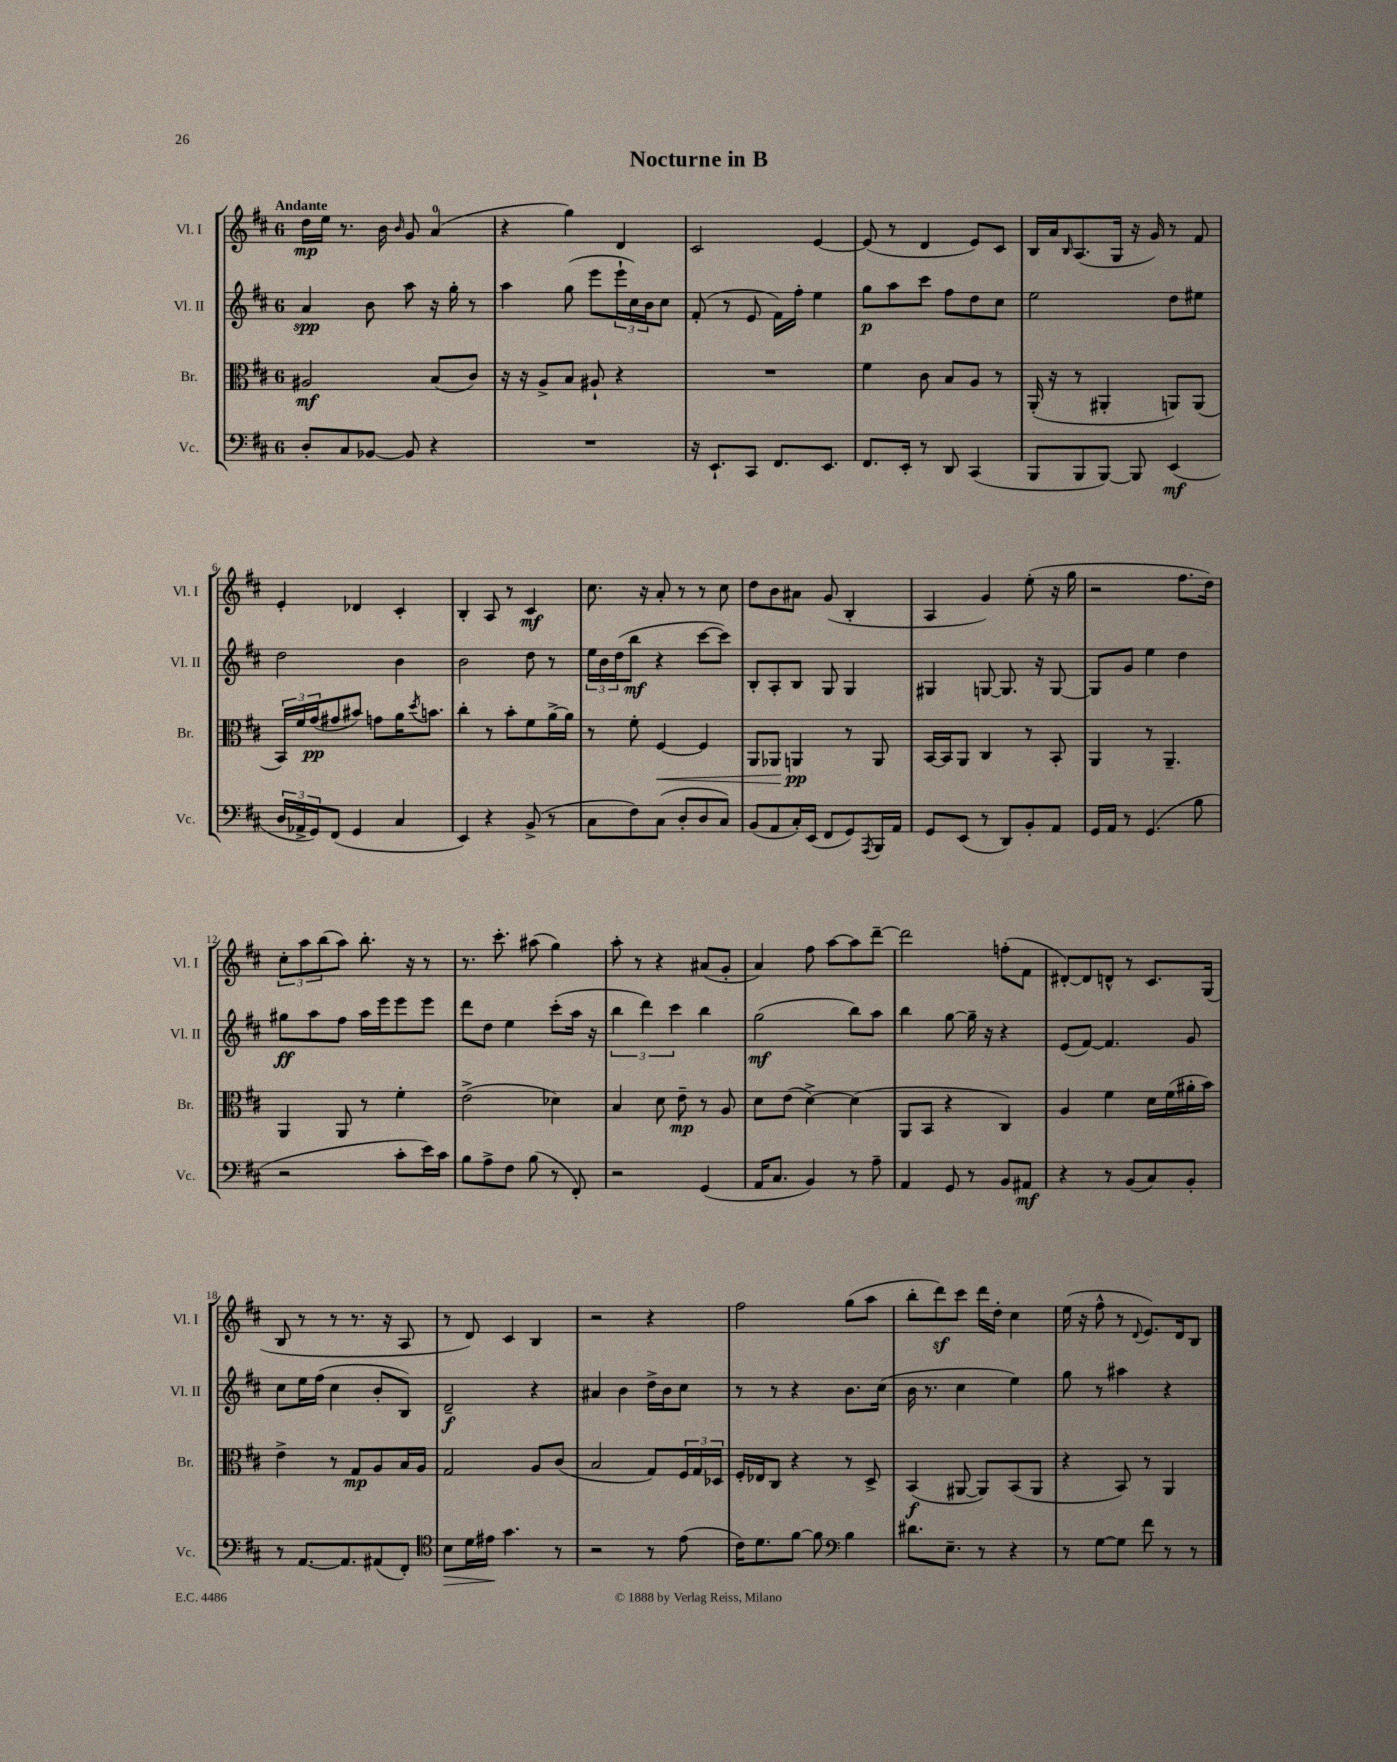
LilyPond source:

\header { title = "Nocturne in B" }
<<
\new StaffGroup <<
\new Staff = "s0" \with { instrumentName = "Vl. I" shortInstrumentName = "Vl. I" } {
    \clef treble \key d \major \once \override Staff.TimeSignature.style = #'single-digit \time 6/8 \tempo "Andante"
    d''16\mp e''16 r8. b'16 \grace { b'16 } g'8 a'4-0( |
    r4 g''4) d'4 |
    cis'2 e'4~ |
    e'8( r8 d'4 e'8) cis'8 |
    b16 a'16 \grace { b16 } a8.( g16 r16 g'16) r8 fis'8 |
    e'4-. des'4 cis'4-. |
    b4-. a8 r8 cis'4\mf |
    cis''8. r16 a'8-. r8 r8 cis''8 |
    d''8 b'8 ais'8 g'8( b4-. |
    a4 g'4) e''8-.( r16 g''16 |
    r2 fis''8. d''16) |
    \tuplet 3/2 { cis''8-. a''8 b''8( } a''8) b''8.-. r16 r8 |
    r8. cis'''8.-. ais''8( g''4) |
    a''8-. r8 r4 ais'8( g'8-. |
    a'4) fis''8 a''8~ a''8 d'''8~-- |
    d'''2 f''8-.( fis'8 |
    dis'8~-.) dis'8 d'8-^ r8 cis'8. g16( |
    b8 r8 r8 r8. r16 a8 |
    r8 d'8) cis'4 b4 |
    r2 r4 |
    fis''2 g''8( a''8 |
    b''8-. d'''8\sf) cis'''8 d'''16 d''16-. cis''4 |
    e''16( r16 fis''8-^ r8 \appoggiatura { d'8 } e'8.) d'16 b8 \bar "|." |
}
\new Staff = "s1" \with { instrumentName = "Vl. II" shortInstrumentName = "Vl. II" } {
    \clef treble \key d \major \once \override Staff.TimeSignature.style = #'single-digit \time 6/8
    a'4\spp b'8 a''8 r16 g''16-. r8 |
    a''4 g''8( e'''8 \tuplet 3/2 { e'''16-! cis''16) b'16 } cis''8 |
    fis'8-.( r8 e'8 fis'16) fis''16-. e''4 |
    g''8\p a''8 cis'''8 fis''8 d''8 cis''8 |
    e''2 d''8 eis''8 |
    d''2 b'4 |
    b'2 d''8 r8 |
    \tuplet 3/2 { e''16 b'16 d''16( } b''8\mf r4 cis'''8~ cis'''8) |
    b8-. a8-. b8 g8 g4 |
    gis4 g8~ g8. r16 g8~ |
    g8 g'8 e''4 d''4 |
    gis''8\ff a''8 fis''8 a''16 e'''16 e'''8 e'''8 |
    d'''8 d''8 e''4 cis'''8-.( a''16 r16 |
    \tuplet 3/2 { b''4 d'''4) cis'''4 } b''4 |
    g''2\mf( b''8) a''8 |
    b''4 g''8~ g''16-- r16 r4 |
    e'8( fis'8~) fis'4. g'8 |
    cis''8 e''16 fis''16( cis''4 b'8-. b8) |
    d'2--\f r4 |
    ais'4 b'4 d''16-> b'16 cis''8 |
    r8 r8 r4 b'8. cis''16( |
    b'16 r8. cis''4 e''4) |
    g''8 r8 ais''4 r4 \bar "|." |
}
\new Staff = "s2" \with { instrumentName = "Br." shortInstrumentName = "Br." } {
    \clef alto \key d \major \once \override Staff.TimeSignature.style = #'single-digit \time 6/8
    ais2\mf b8( cis'8) |
    r16 r16 a8-> b8 ais8-! r4 |
    R2. |
    fis'4 cis'8 b8 a8 r8 |
    a,16-.( r16 r8 ais,4-. a,8) a,8( |
    \tuplet 3/2 { b,16) fis'16 g'16\pp( } gis'8 bis'8) g'8 a'16 \acciaccatura { d''8 } b'8. |
    cis''4-. r8 b'8-. fis'8 a'16~-> a'16 |
    r8 fis'8-. fis4~\< fis4 |
    a,8 aes,8 a,4\pp\! r8 a,8 |
    b,16~ b,16 a,8 cis4 r8 b,8-. |
    a,4 r8 a,4.-- |
    a,4 a,8 r8 fis'4-. |
    e'2->( des'4) |
    b4 d'8 e'8--\mp r8 a8 |
    d'8 e'8( d'4~->) d'4( |
    a,8 b,8 r4 cis4) |
    a4 fis'4 d'16 fis'16( ais'16-. b'16) |
    e'4-> r8 g8\mp a8 b16 a16 |
    g2 a8 cis'8( |
    b2 g8) \tuplet 3/2 { fis16 g16 des16 } |
    fis16-. ees16 cis8 r4 r8 d8-> |
    b,4\f( ais,8~ ais,8) b,8( ais,8 |
    r4 b,8) r8 a,4 \bar "|." |
}
\new Staff = "s3" \with { instrumentName = "Vc." shortInstrumentName = "Vc." } {
    \clef bass \key d \major \once \override Staff.TimeSignature.style = #'single-digit \time 6/8
    d8-. cis8 bes,8~ bes,8 r4 |
    R2. |
    r16 e,8.-! cis,8 fis,8. e,8. |
    fis,8. e,16-. r8 d,8 cis,4( |
    b,,8 b,,8 b,,8~) b,,8 e,4\mf( |
    \tuplet 3/2 { d16 aes,16-> g,16) } fis,8( g,4 cis4 |
    e,4) r4 b,8->( r8 |
    cis8 fis8) cis8( d8-. d8 cis8) |
    b,8( a,8 cis16-.) e,16( fis,8 g,8) \acciaccatura { a,,8 } b,,16 a,16 |
    g,8 e,8( r8 d,8) b,8-. a,8 |
    g,16 a,16 r8 g,4.( b8 |
    r2 cis'8-. e'16) cis'16 |
    b8 a8-> fis8 b8( r8 fis,8-.) |
    r2 g,4( |
    a,16 cis8. b,4) r8 a8-- |
    a,4 g,8 r8 b,8 ais,8\mf |
    r4 r8 b,8( cis8) b,8-. |
    r8 a,8.~ a,8. ais,8( fis,8-.) |
    \clef tenor b8\> d'16 eis'16\! g'4. r8 |
    r2 r8 e'8( |
    cis'16) d'8. fis'8~ fis'8 \clef bass b4 |
    dis'8. e8.-- r8 r4 |
    r8 g8~ g8 fis'8 r8 r8 \bar "|." |
}
>>
>>
